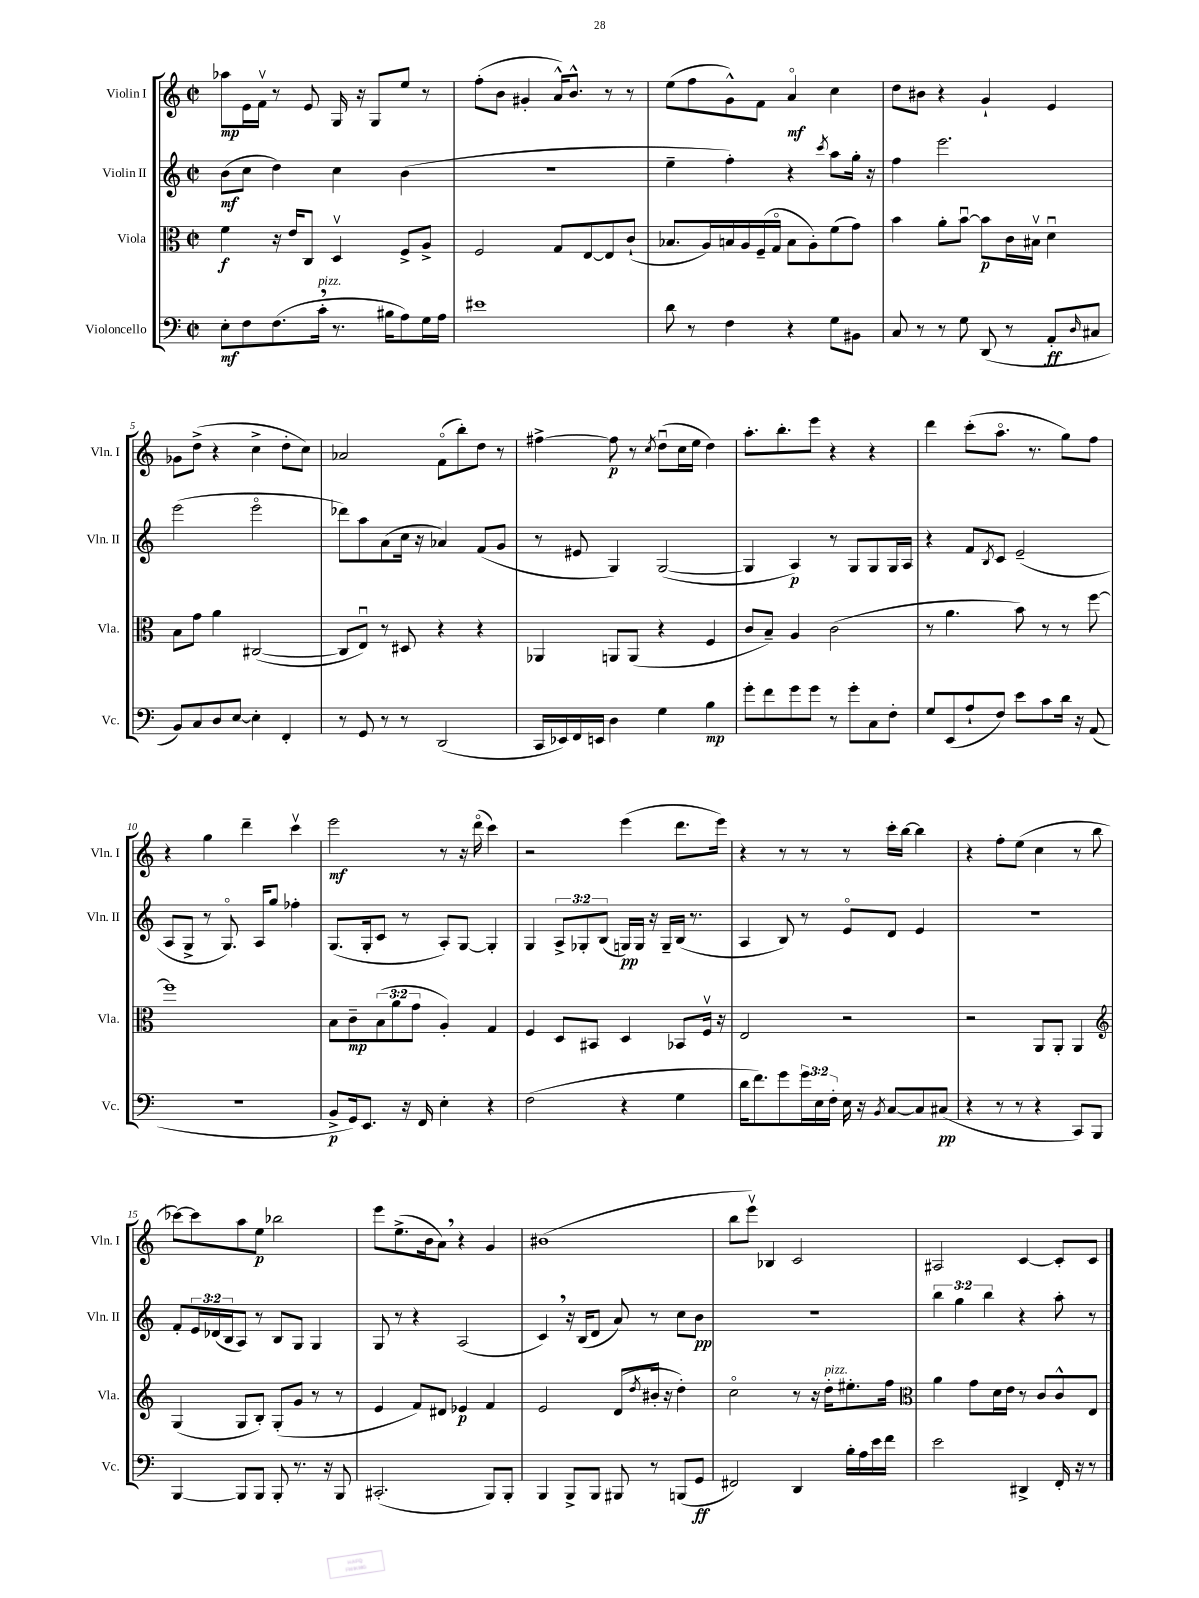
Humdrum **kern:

**kern	**kern	**kern	**kern
*staff4	*staff3	*staff2	*staff1
*clefF4	*clefC3	*clefG2	*clefG2
*k[]	*k[]	*k[]	*k[]
*M2/2	*M2/2	*M2/2	*M2/2
*met(c|)	*met(c|)	*met(c|)	*met(c|)
8E'	4f	(8b	8aa-
8F	.	8cc	16e
.	.	.	16fv
(8.F	16r	4dd)	8r
.	16e	.	.
.	8C	.	8e
16c'	.	.	.
8.r	4Dv	4cc	16G
.	.	.	16r
.	.	.	8G
16B#	.	.	.
8A)	8F^	(4b	8ee
16G	8A^	.	8r
16A	.	.	.
=	=	=	=
1e#	2F	1r	(8ff'
.	.	.	8b
.	.	.	4g#'
.	8G	.	16a^^)
.	.	.	8.b^^
.	[8E	.	.
.	8E]	.	8r
.	(8c`	.	8r
=	=	=	=
8d	8.B-	4ee~	(8ee
8r	.	.	8ff
.	16A)	.	.
4F	16B	4ff')	8g^^)
.	16A	.	.
.	(16F~	.	8f
.	16Go	.	.
4r	8B	4r	4ao
.	8A')	.	.
.	.	8qccc	.
8G	(8f	8aa	4cc
8BB#	8g)	16gg'	.
.	.	16r	.
=	=	=	=
8C	4b	4ff	8dd
8r	.	.	8b#
8r	8a'	2.eee	4r
8G	[8bu	.	.
(8DD	8b]	.	4g`
8r	16c	.	.
.	16B#v	.	.
8AA'	4du	.	4e
16qqD	.	.	.
8C#	.	.	.
=	=	=	=
8BB)	8B	(2eee	8g-
8C	8g	.	(8dd^
8D	4a	.	4r
[8E	.	.	.
4E']	([2C#	2eeeo	4cc^
4FF'	.	.	8dd'
.	.	.	8cc)
=	=	=	=
8r	8C#]	8ddd-)	2a-
8GG	8Eu)	8aa	.
8r	8r	(8a	.
8r	8D#	16cc	.
.	.	16r	.
(2DD	4r	4a-)	(8fo
.	.	.	8bb')
.	4r	(8f	8dd
.	.	8g	8r
=	=	=	=
16CC	4AA-	8r	[4ff#^
16EE-)	.	.	.
16FF	.	8e#	.
16EE	.	.	.
4D	8AA	4G)	8ff#]
.	(8AA	.	8r
.	.	.	8qcc
4G	4r	([2G	(8ddu
.	.	.	16cc
.	.	.	16ee
4B	4F	.	4dd)
=	=	=	=
8g'	8c	4G]	8.aa'
8f	8B~)	.	.
.	.	.	8.bb'
8g	4A	4A)	.
8g	.	.	8eee
8r	(2c	8r	4r
8g'	.	8G	.
8C	.	8G	4r
8F'	.	16G	.
.	.	16A	.
=	=	=	=
8G	8r	4r	4ddd
(8EE	4.a	.	.
8A`	.	8f	(8ccc'
.	.	8qB	.
8F)	.	8c	8.aao
8e	8b)	(2e~	.
.	.	.	8.r
8c	8r	.	.
16d	8r	.	8gg)
16r	.	.	.
(8AA	[8ff	.	8ff
=	=	=	=
1r	1ff]	8A	4r
.	.	8G^	.
.	.	8r	4gg
.	.	8.Go)	.
.	.	.	4ddd~
.	.	16A	.
.	.	8gg	.
.	.	4ff-'	4cccv
=	=	=	=
8BB^	8B	(8.G	2eee
16GG)	8c~	.	.
8.EE	.	16G'	.
.	(12B	8c	.
.	12a	.	.
16r	.	8r	.
.	12g	.	.
16FF	.	.	.
4E'	4A')	8A')	8r
.	.	[8G	16r
.	.	.	(16dddo
4r	4G	4G']	4ccc)
=	=	=	=
(2F	4F	4G	2r
.	8D	12A^	.
.	.	12G-'	.
.	8BB#	.	.
.	.	(12B	.
4r	4D	16G)	(4eee
.	.	16G	.
.	.	16r	.
.	.	16G~	.
4G	8BB-	(16B	8.ddd
.	.	8.r	.
.	16Fv	.	.
.	16r	.	16eee)
=	=	=	=
16d	2E	4A	4r
8.f)	.	.	.
8g	.	8B)	8r
24g	.	8r	8r
24E	.	.	.
24F'	.	.	.
16E	2r	8eo	8r
16r	.	.	.
8qBB	.	.	.
[8C	.	8d	16ccc'
.	.	.	[16bb
8C]	.	4e	4bb]
(8C#	.	.	.
=	=	=	=
4r	2r	1r	4r
8r	.	.	8ff'
8r	.	.	(8ee
4r	8AA	.	4cc
.	8AA'	.	.
8CC)	4AA	.	8r
8BBB	.	.	8bb
=	=	=	=
*	*clefG2	*	*
[4BBB	(4G	8f'	[8ccc-)
.	.	24e	8ccc-]
.	.	(24d-	.
.	.	24B	.
8BBB]	8G	8A)	8aa
8BBB	8B')	8r	8ee
8BBB'	(8G'	8B	2bb-
8.r	8g	8G	.
.	8r	4G	.
16r	.	.	.
8BBB	8r	.	.
=	=	=	=
(2.CC#'	4e	8G	8eee
.	.	8r	(8.ee^
.	8f)	4r	.
.	.	.	16b
.	8d#	.	8a)
.	4e-	(2A	4r
8BBB)	4f	.	4g
8BBB'	.	.	.
=	=	=	=
4BBB	2e	4c)	(1b#
8BBB^	.	16r	.
.	.	(16B	.
8BBB	.	8d	.
8BBB#	(8d	8a)	.
.	8qdd	.	.
8r	16b#'	8r	.
.	16r	.	.
(8BBB	4dd')	8cc	.
8GG	.	8b	.
=	=	=	=
2FF#)	2cco	1r	8bb
.	.	.	8eeev)
.	.	.	4B-
4DD	8r	.	2c
.	16r	.	.
.	16dd'	.	.
16B'	8.ee#'	.	.
16A	.	.	.
16e	.	.	.
16f	16ff	.	.
=	=	=	=
*	*clefC3	*	*
2e	4a	6bb	2A#
.	.	6gg	.
.	8g	.	.
.	.	6bb	.
.	16d	.	.
.	16e	.	.
4DD#^	8r	4r	[4c
.	8c	.	.
16FF'	8c^^	8aa'	8c']
16r	.	.	.
8r	8E	8r	8c
==	==	==	==
*-	*-	*-	*-
